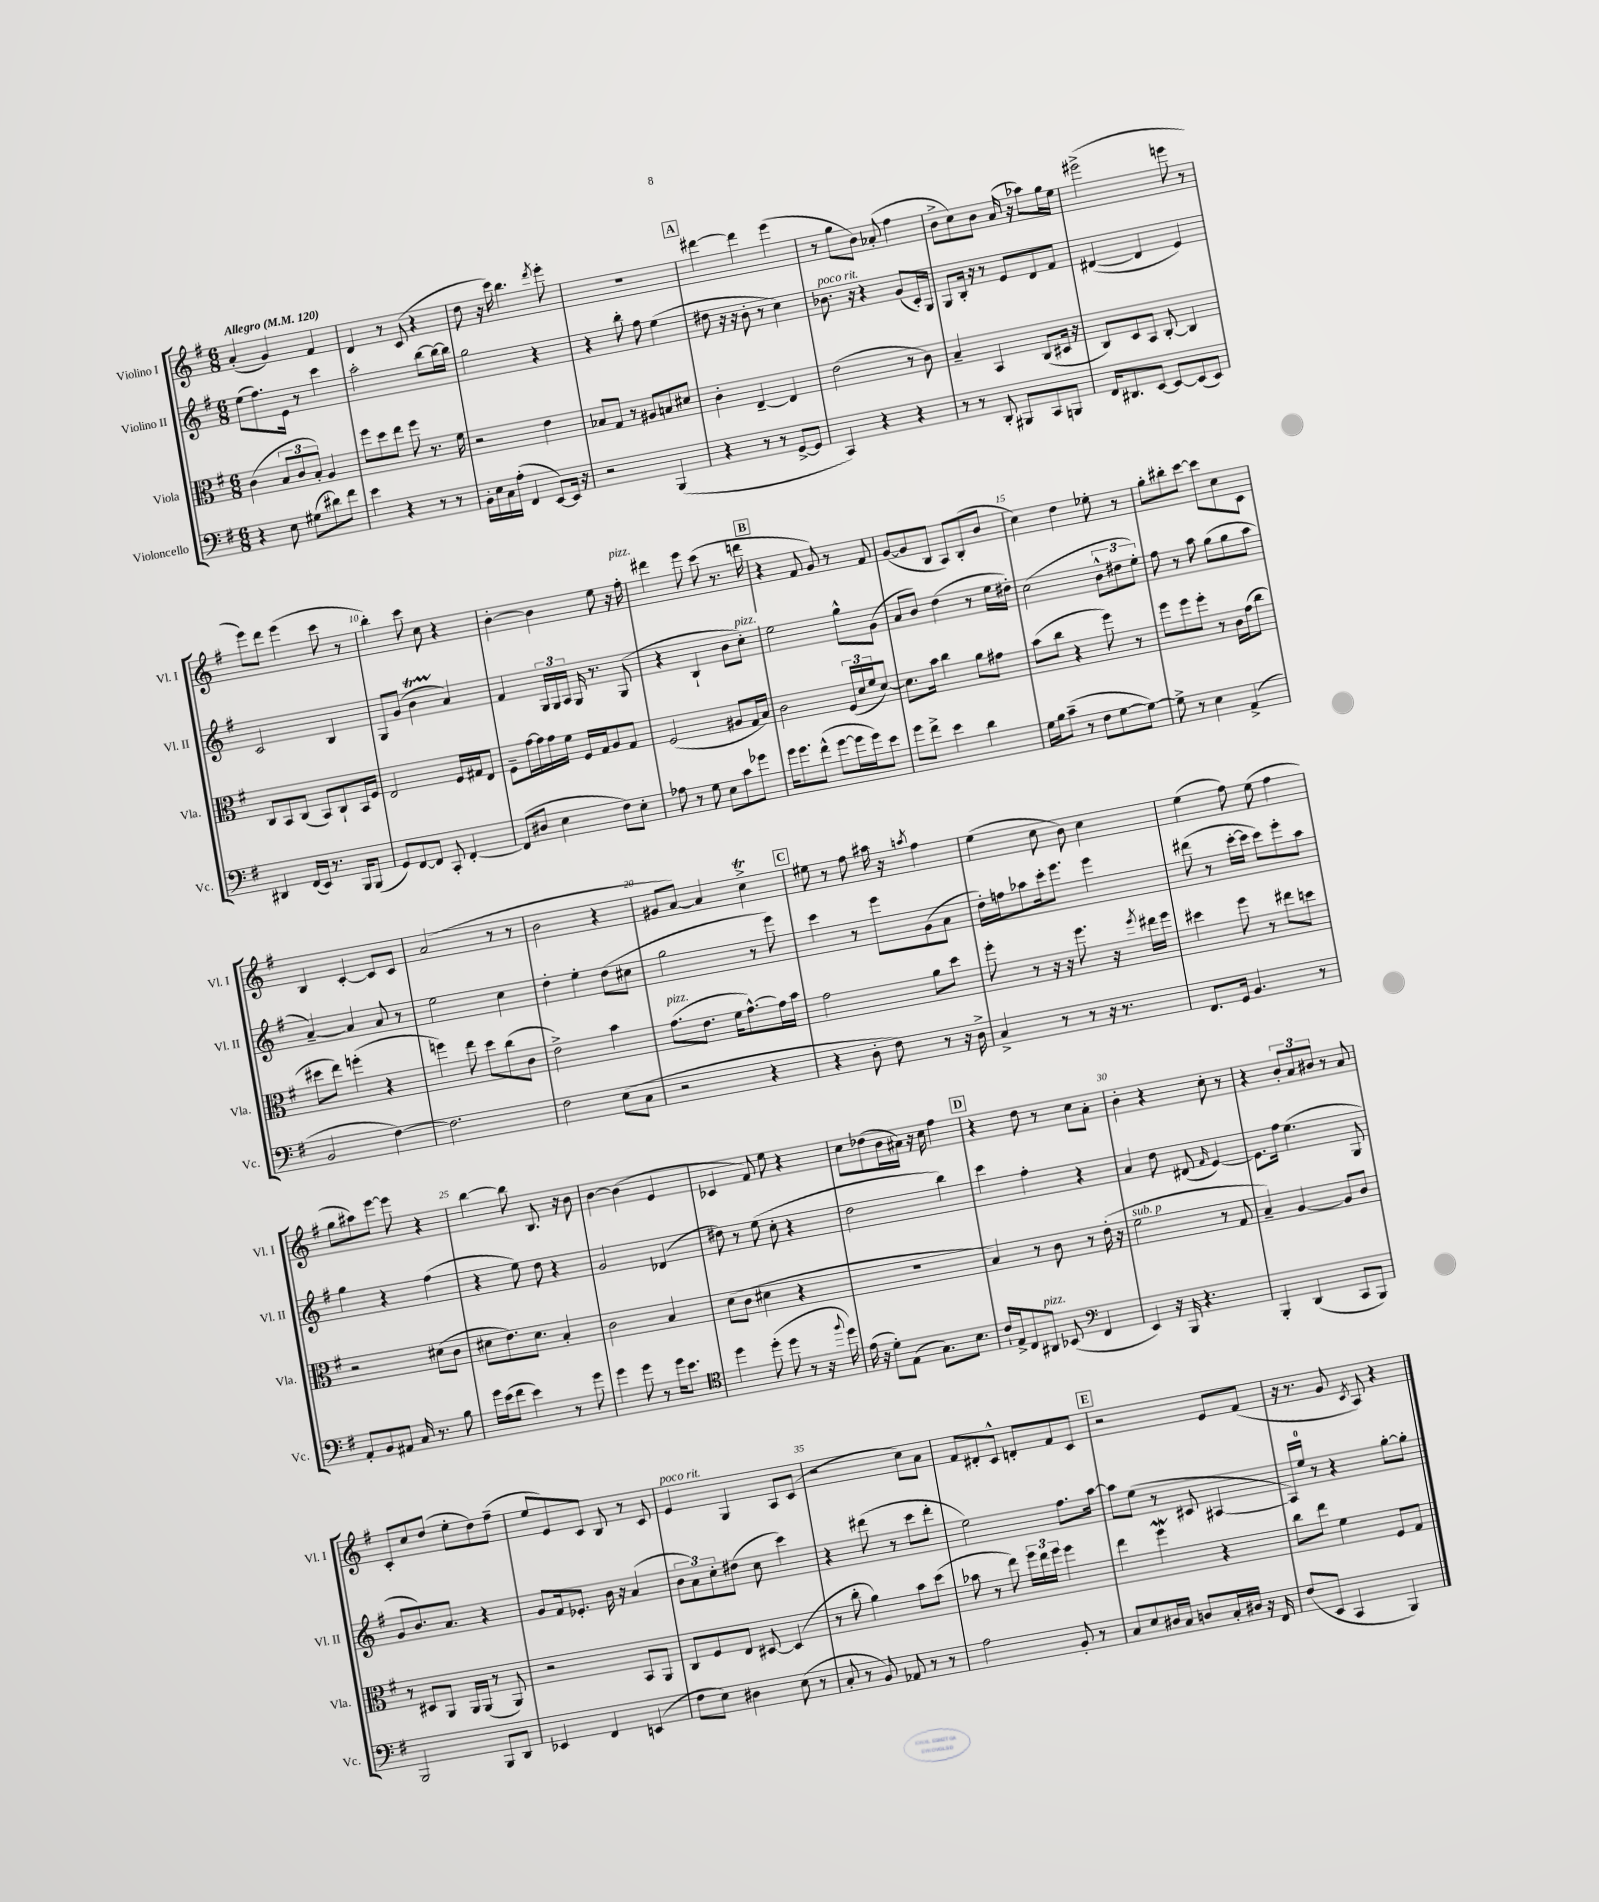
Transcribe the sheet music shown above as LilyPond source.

<<
\new StaffGroup <<
\new Staff = "s0" \with { instrumentName = "Violino I" shortInstrumentName = "Vl. I" } {
    \clef treble \key g \major \numericTimeSignature \time 6/8 \tempo "Allegro" 4 = 120
    a'4-.( g'4) fis'4 |
    d'4 r8 c'8( r4 |
    d''8 r16 c'''16) b''4. \acciaccatura { d'''8 } e'''8-. |
    R2. |
    \mark \markup { \box "A" } dis'''4~ dis'''4 e'''4( |
    r8 g''8 b'8) aes'8-.( fis''4 |
    b'8-> c''8) b'8 a'16( r16 aes''8) g''16 e''16 |
    eis'''2->( e'''8 r8 |
    e'''8) d'''8 e'''4( c'''8 r8 |
    b''4-.) c'''8 c''8 r4 |
    b'4~-. b'4 e''8 r16 fis''16-.^\markup { \italic "pizz." } |
    dis'''4 e'''8 c'''8( r8. d'''16 |
    \mark \markup { \box "B" } r4 fis'8 g'8) r8 fis'8 |
    g'8~( g'8 b8 a8) b8-.( b'8 |
    c''4) d''4 ees''8-. r8 |
    g''8-. bis''8-. c'''8~ c'''8 c''8 c'8 |
    b4 c'4~-. c'8 c'8 |
    a'2( r8 r8 |
    b'2 r4 |
    gis'8 a'8~) a'4 c''4->\trill |
    \mark \markup { \box "C" } eis''8 r8 fis''8 ais''16 r16 \acciaccatura { a''8 } fis''4 |
    e''4( c''8 b'8) c''4 |
    e''4( fis''8) e''8( fis''4 |
    g''8 ais''8) e'''8~ e'''8 r4 |
    b''4~ b''8 b8. r16 b'8 |
    b'4~ b'4( e'4 |
    ces'4 fis'8) e''8 r4 |
    c''8 des''8( b'16 ais'16) r16 c''16 fis''4 |
    \mark \markup { \box "D" } r4 d''8 r8 c''8 a'8-. |
    b'4-. r4 c''8-. r8 |
    r4 \tuplet 3/2 { b'8-. a'8 bis'8 } r8 a'8 |
    c'8-. c''8 d''8( e''8-. d''8) fis''8--( |
    e''8 e'8) c'8 b8 r8 c'8 |
    e'4^\markup { \italic "poco rit." } g4 a8 c'8( |
    r2 c''8) a'8 |
    fis'8 dis'8-. c'8-^ d'8-. fis'8 c'8 |
    \mark \markup { \box "E" } r2 e'8 fis'8( |
    r16 r8. g'8 \acciaccatura { c'8 } a8) r4 \bar "|." |
}
\new Staff = "s1" \with { instrumentName = "Violino II" shortInstrumentName = "Vl. II" } {
    \clef treble \key g \major \numericTimeSignature \time 6/8
    e''8( fis''8.) e'16 r8 c'''4 |
    a''2-. b''8~ b''16~ b''16 |
    g''2 r4 |
    r4 b''8-. fis''8 e''4( |
    \mark \markup { \box "A" } dis''8 r16 r16 b'8-. r8 c''4) |
    bes'8.^\markup { \italic "poco rit." } r16 r4 g'8( c'16-.) g16 |
    g8 b16-. r16 r8 e'8 d'8 fis'8 |
    dis'4~( dis'4 e'4) |
    c'2 b4 |
    g8 g'8( b'4\startTrillSpan a'4\stopTrillSpan) |
    fis'4 \tuplet 3/2 { g16 g16 a16 } g16 r8. g8( |
    r4 b4-! b'8 c''8-.^\markup { \italic "pizz." }) |
    \mark \markup { \box "B" } e''2 g''8-^ g'8( |
    a'8 b'8) d''4( r8 e''16 dis''16-.) |
    c''2( \tuplet 3/2 { b'8-^ dis''8 e''8-.) } |
    fis''8 r8 a''8 g''8( g''8 a''8 |
    a'4~--) a'4 a'8 r8 |
    e''2 c''4 |
    d''4-. e''4-. d''8( cis''8 |
    g''2 r8 e'''8) |
    \mark \markup { \box "C" } c'''4 r8 e'''8 g'8( a'8 |
    d''16-.) f''16 aes''8 c'''16-. e'''8. e'''4 |
    dis'''8( r8 c'''16~-. c'''16 c'''8) e'''8-. a''8 |
    g''4 r4 fis''4( |
    r4 e''8) d''8 r4 |
    g'2 des'4( |
    dis''8) r8 e''8( c''8-. r4 |
    d''2 b''4) |
    \mark \markup { \box "D" } c'''4 fis''4-. r4 |
    a'4 d''8 dis'8( \grace { fis'16 } e'4~) |
    e'8. fis''16 e''4.( g8 |
    g'8 b'8.) a'8. r4 |
    g'8 fis'16 ees'8.-. b'16 r16 a'4( |
    \tuplet 3/2 { b'8 a'8) c''8-. } dis''8( c''8 c'''4) |
    r4 dis'''8( r8 c'''8 dis'''8-. |
    e''2) fis''8. a''16~ |
    \mark \markup { \box "E" } a''8 e''8( r8 cis'8 ais4~ |
    ais16) e''16-0 r8 r4 g''8~-. g''8-. \bar "|." |
}
\new Staff = "s2" \with { instrumentName = "Viola" shortInstrumentName = "Vla." } {
    \clef alto \key g \major \numericTimeSignature \time 6/8
    c'4( \tuplet 3/2 { b8 c'8 b8-.) } a4 |
    fis''8 d''8 e''8 fis''8 r8. fis'16 |
    r2 e'4 |
    bes8 g8 r8 ais8 b8 dis'8 |
    \mark \markup { \box "A" } c'4-. e4~-- e4 |
    e'2( r8 c'8) |
    b4-- b,4 c8( dis16 r16 |
    c8) d8 b,8 c8~-. c4 |
    c8 b,8 c8( b,8) c8-! b,16 fis16 |
    e2 fis16 gis16 e8 |
    fis8-- g'16~ g'16 g'16 fis'16 fis16 g16 a8 g8 |
    fis2( ais8 g16 b16) |
    \mark \markup { \box "B" } c'2 \tuplet 3/2 { fis16( d'16 fis'16 } d'8~) |
    d'8. b'16 c''4 a'8 gis'8 |
    b'8( c''8 r4 fis''8) r8 |
    fis''8 fis''8 fis''8-. r8 c'16 g'16( c''8 |
    dis''8 e''8) f''4-.( r4 |
    f''4) e''8 d''8 c''8( c'8 |
    e'2->) b'4 |
    g'8.^\markup { \italic "pizz." }( e'8. fis'16 g'8.~-^) g'16 b'16 |
    \mark \markup { \box "C" } g'2 a'8 d''8 |
    fis''8-. r8 r16 r16 fis''8. r16 \acciaccatura { fis''8 } eis''16 fis''16 |
    dis''4 fis''8 r8 eis''8 d''8 |
    r2 dis'8( c'8 |
    dis'8 e'8.) dis'8. b4-. |
    c'2 b4 |
    d'8( c'8 dis'4 r4 |
    R2. |
    \mark \markup { \box "D" } b4) r8 c'8 r8 e'16-.( r16 |
    fis'2^\markup { \italic "sub. p" } r8 g8 |
    b4--) a4~ a8 c'8 |
    r8 dis8 a,8 a,16 a,16( r8 a,8) |
    r2 b,8 a,8 |
    c8 fis8 e8 dis8~ dis4( |
    r8 c''8-. a'4) b'8 d''8( |
    bes'8 r8 e''8) \tuplet 3/2 { fis''16 e''16 fis''16 } fis''4 |
    \mark \markup { \box "E" } e''4 fis''4\mordent r4 |
    c''8 e''8 fis'4 fis8 g8 \bar "|." |
}
\new Staff = "s3" \with { instrumentName = "Violoncello" shortInstrumentName = "Vc." } {
    \clef bass \key g \major \numericTimeSignature \time 6/8
    r4 e8 gis8( dis'8) fis'8 |
    e'4 r4 r8 r8 |
    b,16-. e16 c16 a16-.( fis,4 e,8~) e,16 r16 |
    r2 b,,4( |
    \mark \markup { \box "A" } r4 r8 r8 g,8~-> g,8 |
    c,4) r4 r4 |
    r8 r8 d,8-. bis,,8 c,8 b,,8 |
    fis,16 dis,8. e,8~ e,8~ e,8( e,8) |
    dis,4 fis,16( e,16) r8. b,,16 b,,8( |
    g,8) fis,8~ fis,8 c,8-. fis,4~-. |
    fis,8( dis8 e4 fis8) e8-. |
    aes8 r8 g8 e8 c'8 ges'8 |
    \mark \markup { \box "B" } g'16 g'8. fis'8-^( g'8~ g'16 g'16) e'8 |
    g'8 fis'8-> e'4 d'4 |
    g16 b16 c'8--( r8 fis8 g8~ g8~) |
    g8-> r8 e4 a,4->( |
    b,2 fis4~) |
    fis2. |
    fis2 e8( c8 |
    r2 r4 |
    \mark \markup { \box "C" } r4 d8-. fis8) r8 r16 d16-> |
    c4-> r8 r8 r16 r8. |
    fis,8. g,16 b,4. r8 |
    a,8-. b,8 ais,8 c16 r8. b8 |
    g'16 e'16( fis'8 e'4) r8 g'8 |
    g'4 g'8 r8 g'16 e'8. |
    \clef tenor d''4 d''8-.( d''8 r8 r16 \appoggiatura { fis''8 } d''16) |
    e'16( r16 d'8-.) e8( g8.) b8. |
    \mark \markup { \box "D" } c'16-! e16-> c8 ais,8^\markup { \italic "pizz." } bes,8( \clef bass fis,4 |
    e,4) r16 b,,16 r4. |
    b,,4-. d,4( c,8 b,,8) |
    b,,2 b,,8 d,8 |
    ees,4 fis,4 e,4( |
    fis8 e8) dis4 e8( r8 |
    c8-. r8 b,8) aes,8 r8 r8 |
    a2 b,8-. r8 |
    \mark \markup { \box "E" } c8 e8 dis16 c16 d8 c16-. dis16 r16 fis,16 |
    fis8( e,8 c,4 b,,4) \bar "|." |
}
>>
>>
\layout { \context { \Score \override BarNumber.break-visibility = ##(#f #t #t) barNumberVisibility = #(every-nth-bar-number-visible 5) } }
